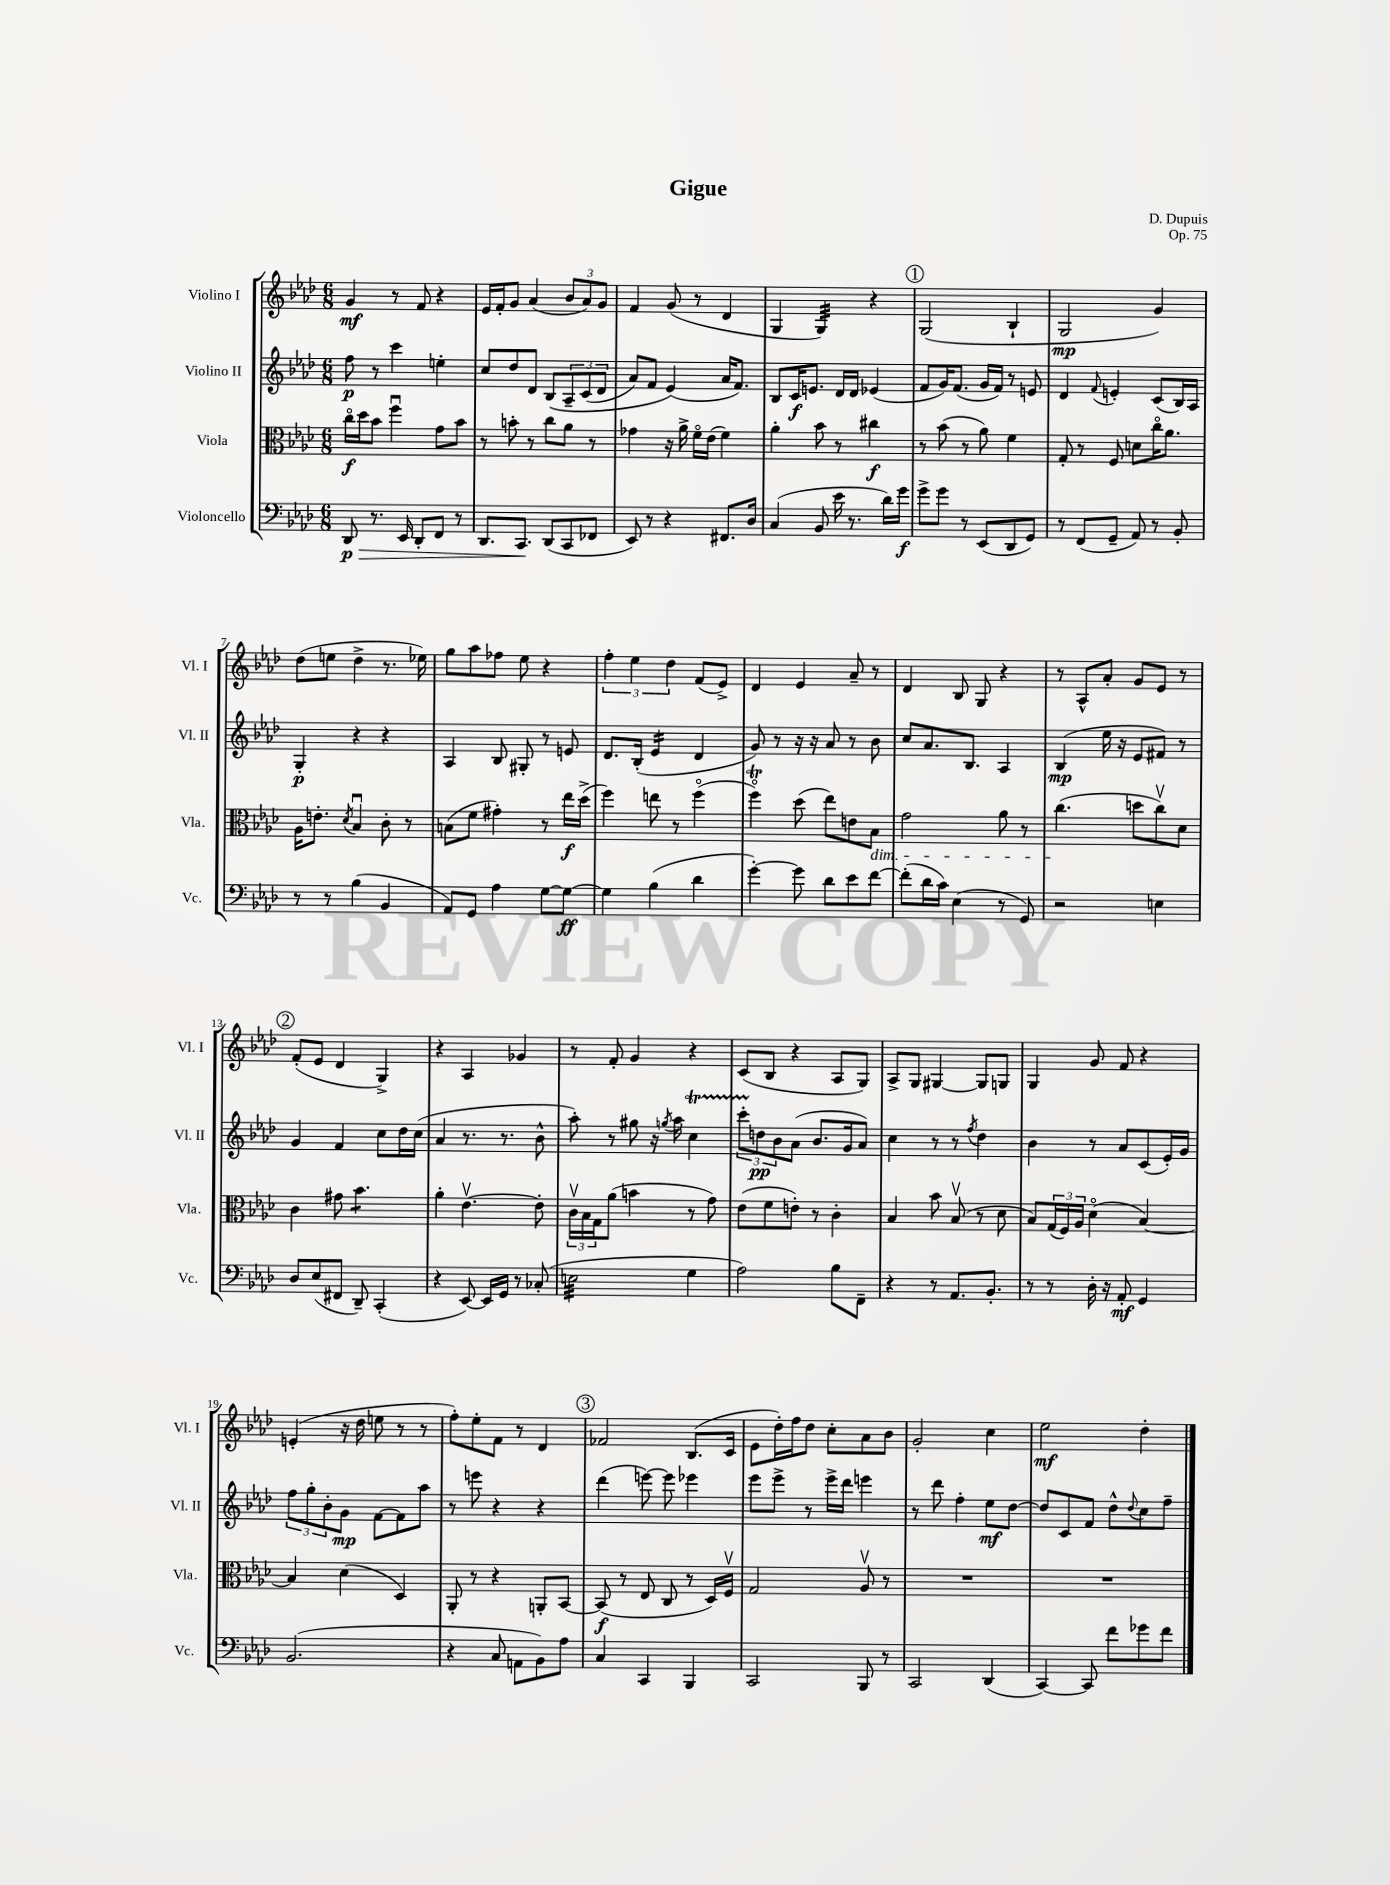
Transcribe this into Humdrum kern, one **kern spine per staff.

**kern	**kern	**kern	**kern
*staff4	*staff3	*staff2	*staff1
*clefF4	*clefC3	*clefG2	*clefG2
*k[b-e-a-d-]	*k[b-e-a-d-]	*k[b-e-a-d-]	*k[b-e-a-d-]
*M6/8	*M6/8	*M6/8	*M6/8
8DD-	16cco	8ff	4g
.	16dd-	.	.
8.r	8b-	8r	.
.	4ffu	4ccc	8r
16EE-	.	.	.
8DD-'	.	.	8f
8FF	8g	4ee'	4r
8r	8b-	.	.
=	=	=	=
8.DD-	8r	8cc	16e-
.	.	.	16f'
.	8b'	8dd-	8g
8.CC	.	.	.
.	8r	8d-	(4a-
(8DD-	8cc	&(8B-	.
8CC	8a-	12A-~	12b-
.	.	(12c	12a-)
8FF-	8r	.	.
.	.	12d-	12g
=	=	=	=
8EE-)	4g-	8a-)	4f
8r	.	8f	.
4r	16r	(4e-&)	(8g
.	16a-^	.	.
.	16fo	.	8r
.	(16e-	.	.
8.FF#	4f)	16a-	4d-
.	.	8.f)	.
16D-	.	.	.
=	=	=	=
(4C	4a-'	8B-	4G
.	.	16c	.
.	.	8.e	.
8BB-	8b-	.	4G)
16e-	8r	16d-	.
8.r	.	16d-	.
.	4cc#	(4e-	4r
16d-)	.	.	.
16g	.	.	.
=	=	=	=
8g^	8r	8f	(2G
8g	(8b-	16g)	.
.	.	(8.f	.
8r	8r	.	.
(8EE-	8a-)	16g	.
.	.	16f)	.
8DD-	4f	8r	4B-`
8GG)	.	8e	.
=	=	=	=
8r	8G'	4d-	2G
(8FF	8r	.	.
.	.	8qqf	.
8GG~	8F	4e'	.
8AA-)	8d	.	.
8r	16cco	(8c	4g)
.	8.a-	.	.
8BB-'	.	16B-)	.
.	.	16A-	.
=	=	=	=
8r	16A-	4G'	(8dd-
.	8.e'	.	.
8r	.	.	8ee
.	8qd-	.	.
(4B-	4B-u	4r	4dd-^
4BB-	8c'	4r	8.r
.	8r	.	.
.	.	.	16ee-)
=	=	=	=
8AA-)	(8B	4A-	8gg
8GG	8f	.	8aa-
4A-	4g#')	8B-	8ff-
.	.	8G#'	8ee-
[8G	8r	8r	4r
8G_	16ee-	8e	.
.	(16dd-^	.	.
=	=	=	=
4G]	4ff)	8.d-	6ff'
.	.	.	6ee-
.	.	(16B-'	.
(4B-	8ee	4e-	.
.	.	.	6dd-
.	8r	.	.
4d-	(4ffo	4d-	(8f
.	.	.	8e-^)
=	=	=	=
[4g')	4ffo)	8g)	4d-
.	.	8r	.
8g]	(8dd-	16r	4e-
.	.	16r	.
8d-	8ee-)	8a-	.
8e-	8e	8r	8a-~
[8f	8B-	8b-	8r
=	=	=	=
(8f']	2g	8cc	4d-
16d-	.	8.a-	.
16c)	.	.	.
(4E-	.	.	8B-
.	.	8.B-	.
.	.	.	8G
8r	8a-	4A-	4r
8GG)	8r	.	.
=	=	=	=
2r	(4.cc	(4B-	8r
.	.	.	8A-^^
.	.	16ee-	8a-'
.	.	16r	.
.	8dd	8e-	8g
4E	8ccv)	8f#)	8e-
.	8d-	8r	8r
=	=	=	=
8D-	4c	4g	(8f'
(8E-	.	.	8e-
8FF#	8g#	4f	4d-
8DD-~)	4.b-	.	.
(4CC'	.	8cc	4G^)
.	.	16dd-	.
.	.	(16cc	.
=	=	=	=
4r	4a-'	4a-	4r
[8EE-)	[4.e-v	8.r	4A-
16EE-]	.	.	.
16GG	.	8.r	.
8r	.	.	4g-
(8C-'	8e-']	8b-^^	.
=	=	=	=
2E	24cv	8aa-')	8r
.	24B-	.	.
.	24G	.	.
.	(8a-	8r	8f'
.	4b	8gg#	4g
.	.	16r	.
.	.	8qgg	.
.	.	16aa-	.
4G	8r	4cc	4r
.	8g)	.	.
=	=	=	=
2A-)	(8e-	12ccc'	(8c
.	.	12dd	.
.	8f	.	8B-
.	.	12b-	.
.	8e')	(8a-	4r
.	8r	8.b-	.
8B-	4c'	.	8A-
.	.	16g	.
8FF~	.	8a-)	8G)
=	=	=	=
4r	4B-	4cc	8A-^
.	.	.	8G
8r	8b-	8r	[4G#
8.AA-	(8B-v	8r	.
.	.	8qff	.
.	8r	4dd-	8G#]
8.BB-'	.	.	.
.	8d-	.	8G
=	=	=	=
8r	8B-)	4b-	4G
8r	(24G	.	.
.	24F)	.	.
.	24A-	.	.
16D-'	(4d-o	8r	8g
16r	.	.	.
8AA-'	.	8a-	8f
4GG	[4B-)	(8c	4r
.	.	16e-')	.
.	.	16g	.
=	=	=	=
(2.BB-	4B-]	12ff	(4e'
.	.	12gg'	.
.	.	12b-'	.
.	(4d-	8g	16r
.	.	.	16dd-
.	.	[8f	8ee
.	4D-)	8f]	8r
.	.	8aa-	8r
=	=	=	=
4r	8AA-'	8r	8ff')
.	8r	8eee	8ee-'
8C	4r	4r	8f
8AA	.	.	8r
8BB-)	8AA'	4r	4d-
8A-	[8BB-	.	.
=	=	=	=
4C	(8BB-]	(4ddd-	2f-
.	8r	.	.
4CC	8E-	[8eee)	.
.	8C	8eee]	.
4BBB-	8r	4eee-	(8.B-
.	16D-)	.	.
.	16Fv	.	16c
=	=	=	=
2CC	2G	8eee-	8e-
.	.	8eee-^	16dd-')
.	.	.	16ff
.	.	8r	8dd-
.	.	16eee-^	8cc'
.	.	16ddd-	.
8BBB-	8A-v	4eee	8a-
8r	8r	.	8b-
=	=	=	=
2CC	2.r	8r	2g'
.	.	8ddd-	.
.	.	4ff'	.
(4DD-	.	8ee-	4cc
.	.	[8dd-	.
=	=	=	=
[4CC)	2.r	8dd-]	2ee-
.	.	8c	.
8CC]	.	8f	.
8f	.	8dd-^^	.
.	.	8qqdd-	.
8g-	.	8cc	4dd-'
8f	.	8ff~	.
==	==	==	==
*-	*-	*-	*-
